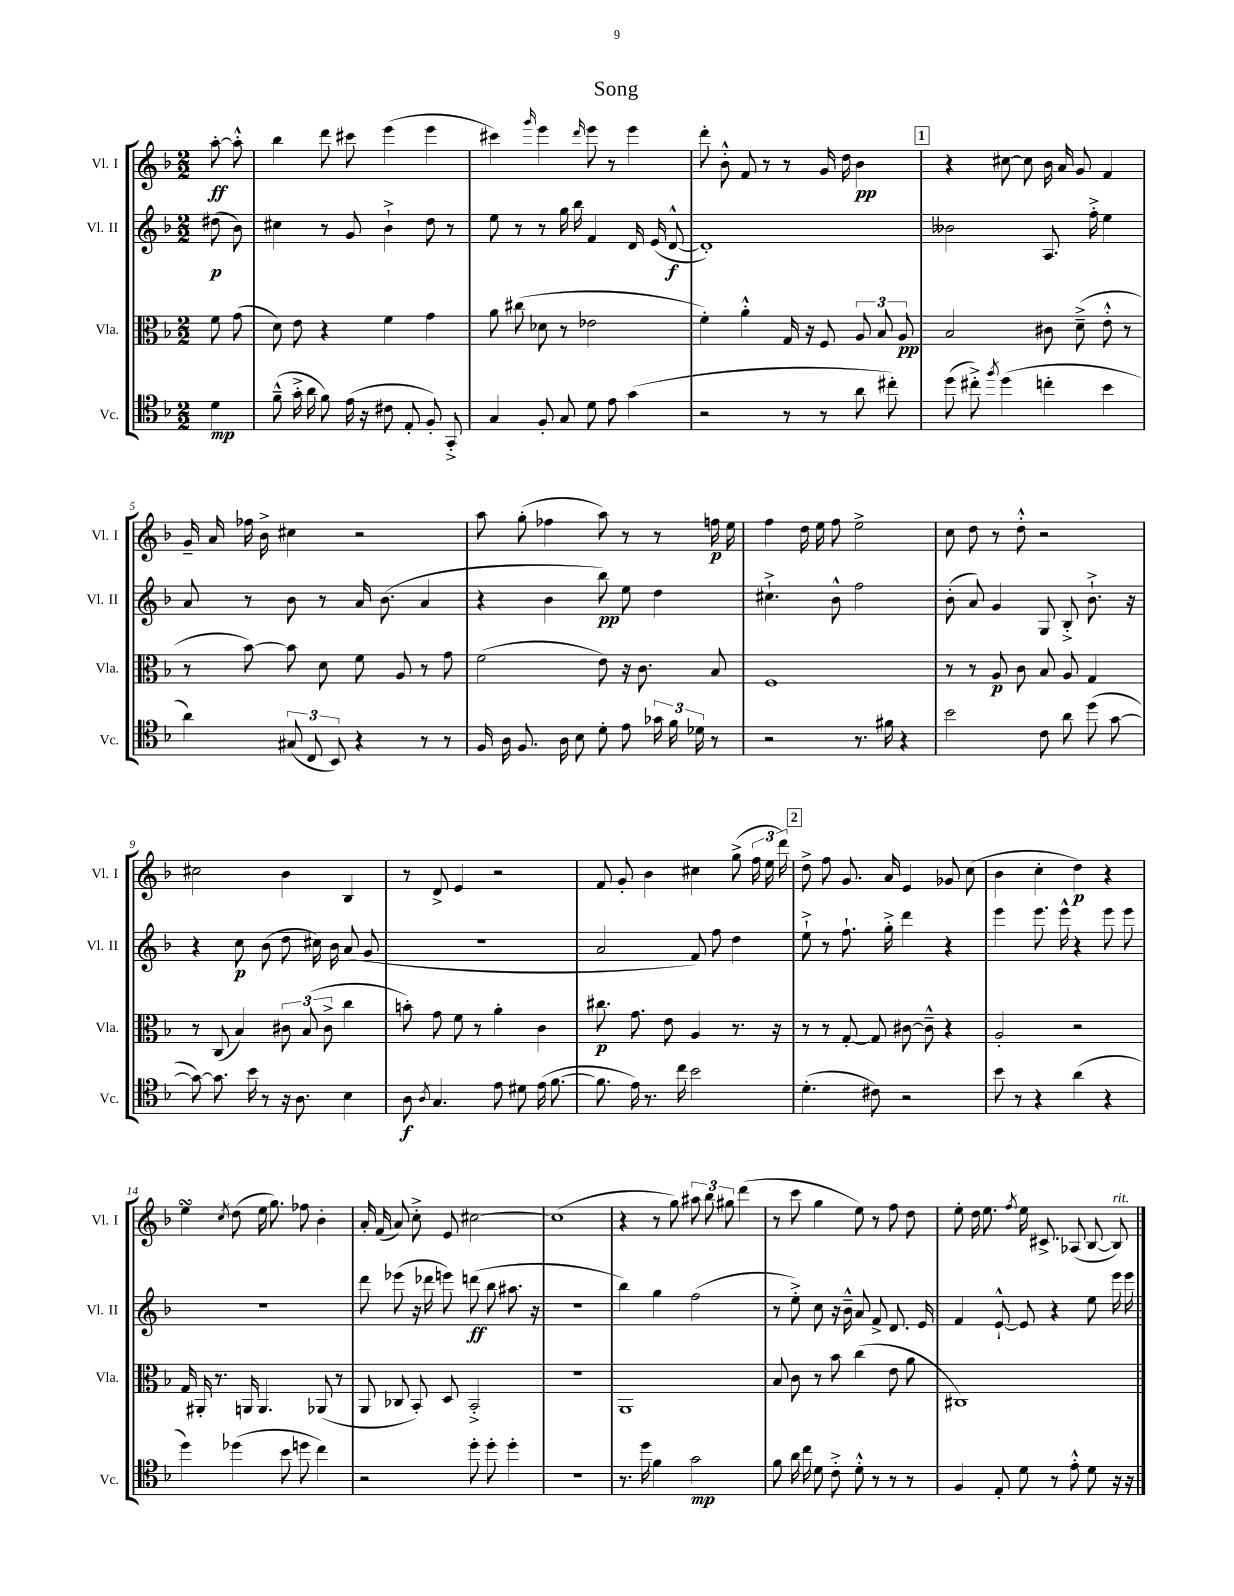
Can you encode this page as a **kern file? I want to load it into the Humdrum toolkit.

**kern	**kern	**kern	**kern
*staff4	*staff3	*staff2	*staff1
*clefC4	*clefC3	*clefG2	*clefG2
*k[b-]	*k[b-]	*k[b-]	*k[b-]
*M2/2	*M2/2	*M2/2	*M2/2
4d	8f	(8dd#	[8aa'
.	(8g	8b-)	8aa'^^]
=	=	=	=
(8f~^^	8d)	4cc#	4bb-
16g'^	8e	.	.
16a	.	.	.
8f)	4r	8r	8ddd
(16e	.	8g	8ccc#
16r	.	.	.
8c#	4f	4b-`^	(4eee
8E'	.	.	.
8F')	4g	8dd	4eee
8GG'^	.	8r	.
=	=	=	=
4G	8a	8ee	4ccc#)
.	(8cc#	8r	.
.	.	.	16qqggg
8F'	8d-	8r	4eee
8G	8r	16gg	.
.	.	16bb-	.
.	.	.	16qqddd
8d	2e-	4f	8eee
8e	.	.	8r
(4g	.	16d	4eee
.	.	(16e	.
.	.	[8d^^	.
=	=	=	=
2r	4f')	1d'])	8ddd'
.	.	.	8b-'^^
.	4a'^^	.	8f
.	.	.	8r
8r	16G	.	8r
.	16r	.	.
8r	8F	.	16g
.	.	.	16dd
8a	12A	.	4b-
.	12B-	.	.
8cc#')	.	.	.
.	12A	.	.
=	=	=	=
(8dd	2B-	2b--	4r
8cc#'^)	.	.	.
8qff	.	.	.
(4dd	.	.	[8cc#
.	.	.	8cc#]
4cc'	8c#	8.A	16b-
.	.	.	16a
.	(8d~^	.	8g
.	.	16ff'^	.
4b-	8e'^^	4ee	4f
.	8r	.	.
=	=	=	=
4a)	8r	8a	16g~
.	.	.	16a
.	[8b-)	8r	16ff-
.	.	.	16b-^
(12G#	8b-]	8b-	4cc#
12C	.	.	.
.	8d	8r	.
12BB-)	.	.	.
4r	8f	16a	2r
.	.	(8.b-	.
.	8A	.	.
8r	8r	4a	.
8r	8g	.	.
=	=	=	=
16F	(2f	4r	8aa
16A	.	.	.
8.F	.	.	(8gg'
.	.	4b-	4ff-
16A	.	.	.
8B-	.	.	.
8d'	8e)	8bb-)	8aa)
8e	16r	8ee	8r
.	8.c	.	.
24g-	.	4dd	8r
24f	.	.	.
24d-	.	.	.
8r	8B-	.	16ff
.	.	.	16ee
=	=	=	=
2r	1F	4.cc#`^	4ff
.	.	.	16dd
.	.	.	16ee
.	.	8b-^^	8ff
8.r	.	2ff	2ee^
16f#	.	.	.
4r	.	.	.
=	=	=	=
2b-	8r	(8b-'	8cc
.	8r	8a)	8dd
.	8A	4g	8r
.	8c	.	8dd'^^
8c	8B-	8G	2r
8a	8A	8B-'^	.
(8dd	4G	8.b-`^	.
[8g	.	.	.
.	.	16r	.
=	=	=	=
8g_)	8r	4r	2cc#
8.g]	(8C	.	.
.	4B-)	8cc	.
16b-	.	.	.
8r	.	(8b-	.
16r	12c#	8dd	4b-
8.A	.	.	.
.	(12B-	.	.
.	.	16cc#)	.
.	12c#^	.	.
.	.	16b-	.
4B-	4cc	(8a	4B-
.	.	8g	.
=	=	=	=
8A	8b')	1r	8r
8qA	.	.	.
4.G	8g	.	8d^
.	8f	.	4e
.	8r	.	.
8e	4a'	.	2r
8d#	.	.	.
(16e	4c	.	.
[8.f	.	.	.
=	=	=	=
8.f]	8.cc#	2a	8f
.	.	.	8g'
16e)	8.g	.	.
8.r	.	.	4b-
.	8e	.	.
16cc	.	.	.
2b-	4A	8f)	4cc#
.	.	8ff	.
.	8.r	4dd	(8gg^
.	.	.	24ff
.	.	.	24ee
.	16r	.	.
.	.	.	24ddd)
=	=	=	=
(4.d'	8r	8ee`^	8dd^
.	8r	8r	8ff
.	[8G'	8.ff`	8.g
8c#)	8G]	.	.
.	.	16gg'^	16a
2r	[8c#	4ddd	4e
.	8c#~^^]	.	.
.	4r	4r	8g-
.	.	.	(8cc
=	=	=	=
8b-	2A'	4eee	4b-
8r	.	.	.
4r	.	8.eee	4cc'
.	.	16eee^^	.
(4a	2r	4r	4dd)
4r	.	8eee	4r
.	.	8eee	.
=	=	=	=
4dd)	16G	1r	4ee
.	16AA#'	.	.
.	8.r	.	.
.	.	.	8qcc
(4dd-	.	.	(8dd
.	16AA	.	.
.	4.AA	.	16ee
.	.	.	8.gg)
8b-	.	.	.
8dd	.	.	8ff-
4cc)	(8AA-	.	4b-'
.	8r	.	.
=	=	=	=
2r	8AA	8ddd	16a'
.	.	.	(16f
.	8C-	(8eee-	8a)
.	8BB-')	16r	8cc'^
.	.	16ddd-	.
.	8D	8eee)	8e
8dd'	2BB-'^	(8ddd	[2cc#
8dd'	.	8bb-	.
4dd'	.	8.aa#	.
.	.	16r	.
=	=	=	=
1r	1r	1r	(1cc#]
=	=	=	=
8.r	1AA	4bb-)	4r
16dd	.	.	.
4f	.	4gg	8r
.	.	.	8gg)
2g	.	(2ff	12aa#
.	.	.	12bb-
.	.	.	12gg#
.	.	.	(4ddd
=	=	=	=
8f	8B-	8r	8r
16a	8c	8ee'^)	8ccc
16cc	.	.	.
8d	8r	8cc	4gg
8c'^	8b-	16r	.
.	.	16b-~^^	.
8d'^^	(4cc	8a	8ee)
8r	.	8f^	8r
8r	8e	8.d	8ff
8r	8a	.	8dd
.	.	16e	.
=	=	=	=
4F	1C#)	4f	8ee'
.	.	.	16dd
.	.	.	8.ee
8E'	.	[8e`^^	.
.	.	.	8qff
8d	.	8e]	16ee
.	.	.	8.c#^
8r	.	4r	.
8e'^^	.	.	(8A-
8d	.	8ee	[8B-
16r	.	16eee	8B-])
16r	.	16eee	.
==	==	==	==
*-	*-	*-	*-
